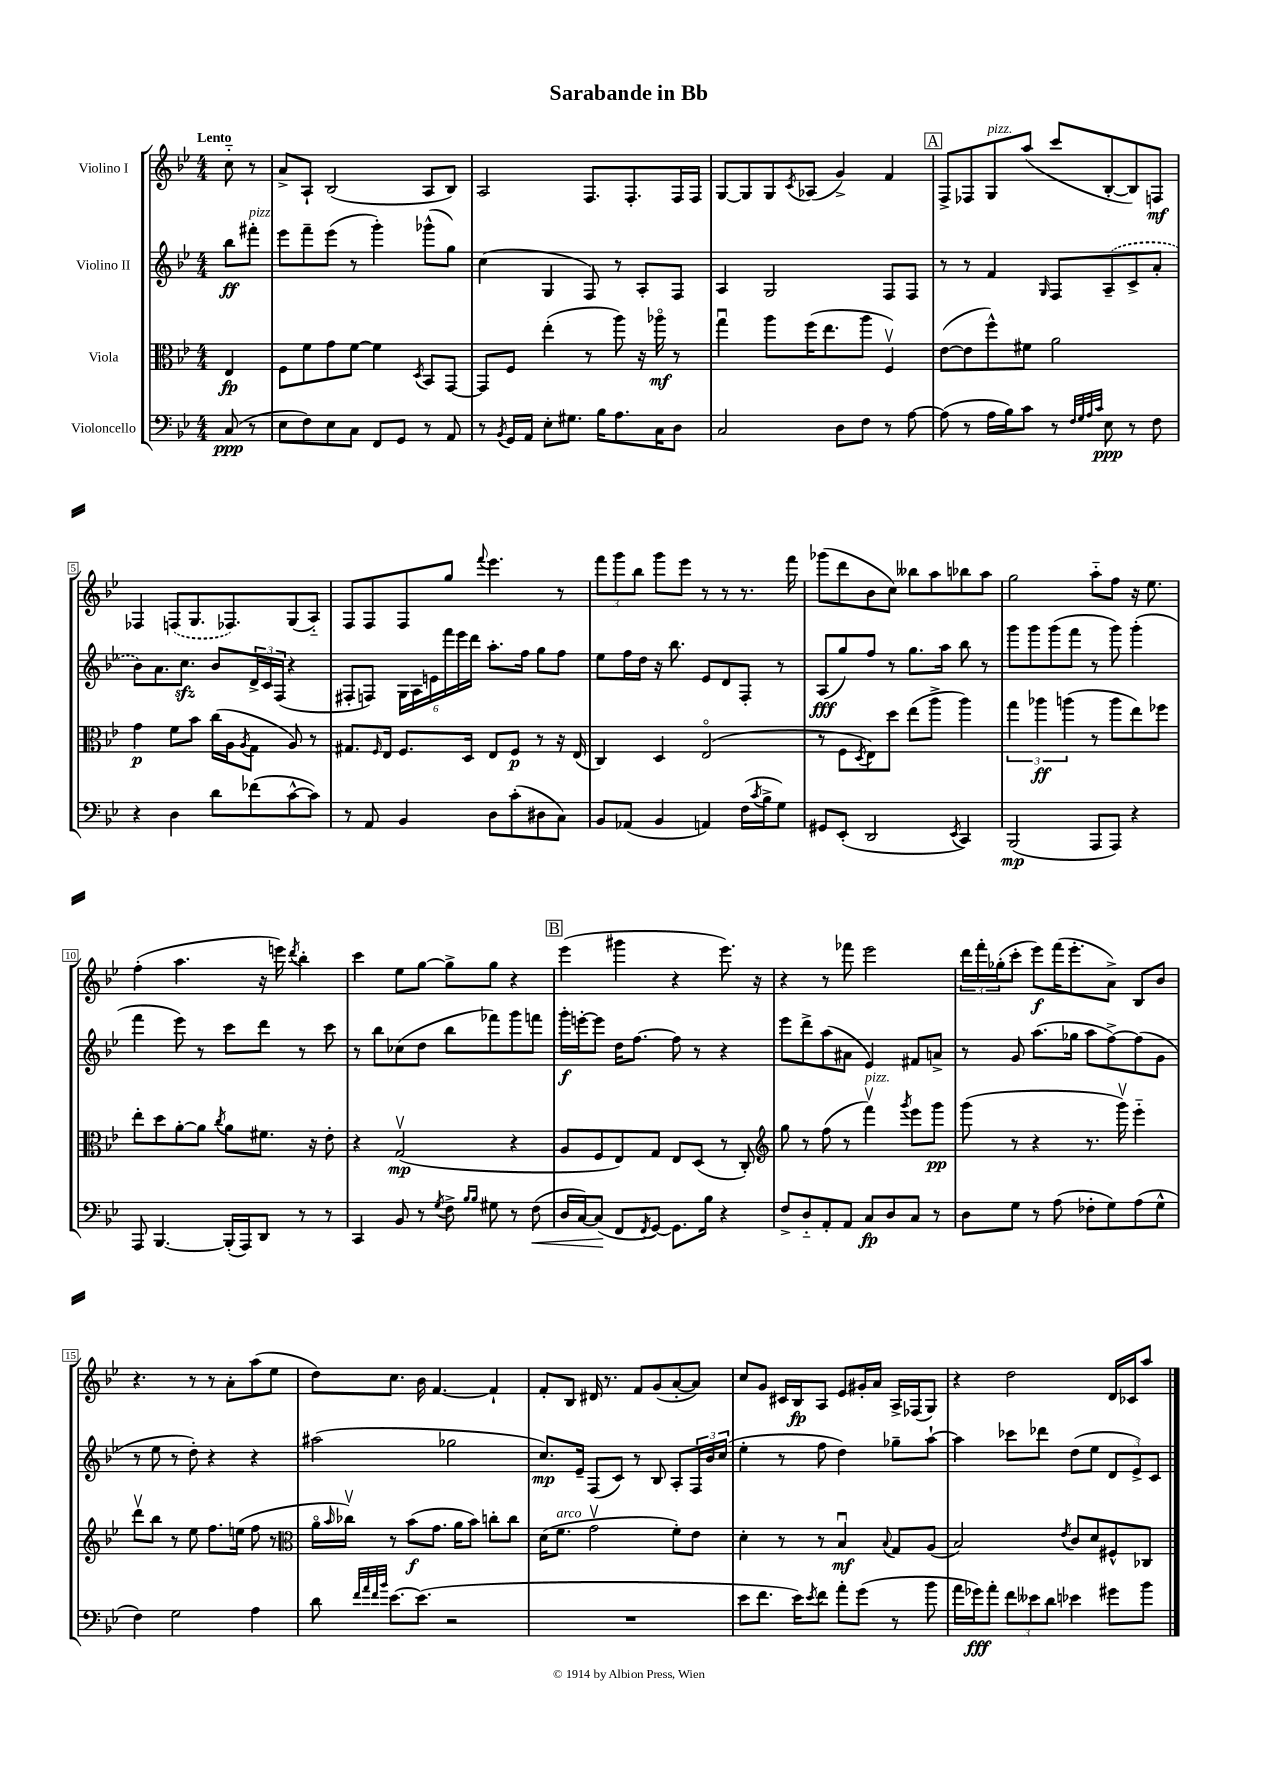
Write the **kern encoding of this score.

**kern	**kern	**kern	**kern
*staff4	*staff3	*staff2	*staff1
*clefF4	*clefC3	*clefG2	*clefG2
*k[b-e-]	*k[b-e-]	*k[b-e-]	*k[b-e-]
*M4/4	*M4/4	*M4/4	*M4/4
(8C/	4E-/	8bb-\L	8cc'~\
8r	.	8fff#'\J	8r
=	=	=	=
8E-\L	8F\L	8eee-\L	8a^/L
8F\)	8f\	8fff~\	8A`/J
8E-\	8g\	(8eee-\J	(2B-/
8C\J	[8f\J	8r	.
8FF/L	4f\]	4ggg'\)	.
8GG/J	.	.	.
.	8qD/	.	.
8r	8BB-/L	(8ggg-^^\L	8A/L
8AA/	[8GG/J	8gg\J)	8B-/J)
=	=	=	=
8r	8GG/]L	(4cc\	2A/
8qBB-/	.	.	.
16GG/LL	8F/J	.	.
16AA/JJ	.	.	.
8E-'\L	(4ee-'\	4G/	.
8.G#\J	.	.	.
.	8r	8F/)	8.F/L
16B-\LK	.	.	.
8.A\	8aa\)	8r	.
.	.	.	8.F'/
.	16r	8A'/L	.
16C\K	16aa-o\	.	.
8D\J	8r	8F/J	16F/L
.	.	.	16F/JJ
=	=	=	=
2C/	4ggu\	4A/	[8G/L
.	.	.	8G/]
.	8aa\L	2G/	8G/
.	.	.	8qc/
.	(16ff\K	.	(8A-/J
.	8.ee-\	.	.
8D\L	.	.	4g^/)
8F\J	8aa\J	.	.
8r	4Fv/)	8F/L	4f/
[8A\	.	8F/J	.
=	=	=	=
(8A\]	([8e-\L	8r	8F^/L
8r	8e-\]	8r	8F-/
16A\LL	8ff^^\)	4f/	8G/
16B-\J)	.	.	.
8c\J	8f#\J	.	(8aa/J
.	.	16qqG/	.
8r	2a\	8F/L	8ccc/L
32qqF/LLL	.	.	.
32qqG/	.	.	.
32qqA/	.	.	.
32qqc/JJJ	.	.	.
8E-\	.	(8A~/	[8B-'/
8r	.	8c^/	8B-/])
8F\	.	8a'/J	8F/J
=	=	=	=
4r	4g\	8b-\L)	4F-/
.	.	8.a\	.
4D\	8f\L	.	(8F/L
.	.	8.cc\J	.
.	8b-\J	.	8.G/
8d\L	(16cc\LL	8b-/L	.
.	16A\J	.	8.F-/)
.	8qA/	.	.
(8f-\	8G\J	24d^/L	.
.	.	24c/	.
.	.	(24F/JJ	.
[8c^^\	8A/)	4r	(8G/
8c\]J)	8r	.	8A'~/J)
=	=	=	=
8r	8.G#/L	8F#'/L	8F/L
8AA/	.	8F/J)	8F/
.	16qqF/	.	.
.	16E-/Jk	.	.
4BB-/	8.F/L	24G\LL	8F/
.	.	24A\	.
.	.	24e\	.
.	.	24fff\	8gg/J
.	.	24eee-\	.
.	16D/Jk	.	.
.	.	24ddd\JJ	.
.	.	.	8qqfff/
8D\L	8E-/L	8.aa'\L	4.eee-\
(8c'\	8F/J	.	.
.	.	16ff\Jk	.
8D#\	8r	8gg\L	.
8C\J)	16r	8ff\J	8r
.	(16E-/	.	.
=	=	=	=
8BB-/L	4C/)	8ee-\L	12fff\L
.	.	.	12ggg\
(8AA-/J	.	16ff\L	.
.	.	.	12bb-\J
.	.	16dd\JJ	.
4BB-/	4D/	16r	8ggg\L
.	.	8.bb-\	.
.	.	.	8eee-\J
4AA/)	(2E-o/	8e-/L	8r
.	.	8d/	8r
(16F\LL	.	8F'/J	8.r
8qc/	.	.	.
16B-^\J	.	.	.
8G\J)	.	8r	.
.	.	.	16fff\
=	=	=	=
8GG#/L	8r	(8A/L	(8ggg-\L
(8EE-'/J	8F\L	8gg/)	8ddd\
.	8qD/	.	.
2DD/	8E-\)	8ff/J	8b-\
.	8dd\J	8r	8cc\J)
.	(8ee-\L	8.gg\L	8bb--\L
.	8aa^\J	.	8aa\
.	.	16aa\Jk	.
8qEE-/	.	.	.
4CC/)	4aa\)	8bb-\	8bb-\
.	.	8r	8aa\J
=	=	=	=
(2BBB-/	6gg\	8ggg\L	2gg\
.	.	8ggg\	.
.	6aa-\	.	.
.	.	(8ggg\	.
.	(6aa\	.	.
.	.	8fff\J	.
8AAA/L	8r	8r	8aa'~\L
8AAA/J)	8aa\L	8ggg\)	8ff\J
4r	8ee-\)	(4ggg'\	16r
.	.	.	8.ee-\
.	8ff-\J	.	.
=	=	=	=
8AAA/	8ee-'\L	4fff\	(4ff'\
[4.BBB-/	8dd\	.	.
.	[8a'\	8eee-\)	4.aa\
.	8a\]J	8r	.
.	8qcc/	.	.
(16BBB-'/]LL	8a\L	8ccc\L	.
16AAA/J)	.	.	.
8DD/J	8.f#\J	8ddd\J	16r
.	.	.	16eee\)
.	.	.	8qddd/
8r	.	8r	4bb-'\
.	16r	.	.
8r	8e-'\	8ccc\	.
=	=	=	=
4CC/	4r	8r	4ccc\
.	.	8bb-\L	.
8BB-/	(2Gv/	(8cc-\	8ee-\L
8r	.	8dd\J	[8gg\J
8qG/	.	.	.
8F^\	.	8bb-\L	8gg^\]L
16qqB-/LL	.	.	.
16qqB-/JJ	.	.	.
8G#\	.	8fff-\)	8gg\J
8r	4r	8ggg\	4r
(8F\	.	8fff\J	.
=	=	=	=
16D/LL	8A/L	16ggg'\LL	(4eee-\
[16C/J)	.	[16eee'\J	.
(8C/]J	8F/	8eee\]J	.
8FF/L	8E-/)	16dd\LK	4ggg#\
.	.	[8.ff\J	.
8qFF/	.	.	.
[8GG/J)	8G/J	.	.
8.GG\]L	8E-/L	8ff\]	4r
.	(8D/J	8r	.
16B-\Jk	.	.	.
4r	8r	4r	8.eee-\)
.	8C'/)	.	.
.	.	.	16r
=	=	=	=
*	*clefG2	*	*
8F^/L	8gg\	8eee-\L	4r
8D'~/	8r	8ddd^\	.
8AA'/	(8ff\	(8aa\	8r
8AA/J	8r	8a#\J	8fff-\
8C/L	4fffv\)	4e-/)	2eee-\
8D/	.	.	.
.	8qggg/	.	.
8C/J	8eee-\L	8f#/L	.
8r	8ggg\J	8a^/J	.
=	=	=	=
8D\L	(8ggg\	8r	24ddd\LL
.	.	.	24fff'\
.	.	.	(24gg-'\J
8G\J	8r	8g/	8ccc'\J
8r	4r	(8.aa\L	8eee-\L)
(8A\	.	.	(16fff\K
.	.	16gg-\Jk	8.eee-'\
8F-'\L	8.r	8aa\L	.
8G\)	.	[8ff^\)	8a^\J)
.	16gggv\)	.	.
(8A\	4eee-'~\	(8ff\]	8B-/L
8G^^\J	.	8g\J	8b-/J
=	=	=	=
4F\)	8dddv\L	8r	4.r
.	8bb-\J	8ee-\	.
2G\	8r	8r	.
.	8ee-\	8dd'\)	8r
.	8.ff\L	4r	8r
.	.	.	8a'\L
.	(16ee\Jk	.	.
4A\	8ff\	4r	(8aa\
.	8r	.	8ee-\J
=	=	=	=
*	*clefC3	*	*
8d\	16ao\LL	(2aa#\	8dd\L)
.	16qqb-/	.	.
.	16cc-v\JJ)	.	.
32qqf/LLL	.	.	.
32qqa/	.	.	.
32qqf/	.	.	.
32qqb-/JJJ	.	.	.
[8.e-\L	8r	.	8.cc\J
.	(8b-\L	.	.
(8.e-\]J	.	.	16b-\
.	8.g\J	.	[4.f/
2r	.	2gg-\	.
.	16a\LK	.	.
.	8b-\J)	.	.
.	8cc'\L	.	4f`/]
.	8cc\J	.	.
=	=	=	=
1r	(16d\LK	8.cc/L)	8f'/L
.	8.f\J	.	.
.	.	.	8B-/J
.	.	16e-~/Jk	.
.	2gv\	(8F/L	16d#/
.	.	.	8.r
.	.	8c/J)	.
.	.	8r	8f/L
.	.	8B-/	(8g/
.	8f'\L)	8A'/L	[8a'/
.	8e-\J	24F/L	8a/]J)
.	.	24b-/	.
.	.	(24cc/JJ	.
=	=	=	=
8e-\L	4d'\	4ee-'\	8cc/L
8.f\J	.	.	8g/J
.	8r	8r	16c#/LL
16e-\LK)	.	.	16B-/J
8qe-/	.	.	.
8f\J	8r	8ff\	8A/J
8a'\L	4B-u/	4dd\)	8e-/L
(8g\J	.	.	16g#'/L
.	.	.	16a/JJ
.	8qqB-/	.	.
8r	8G/L	8gg-~\L	16A^/LL
.	.	.	(16F-/J
8b-\	(8A/J	[8aa`\J	8G/J)
=	=	=	=
16a\LL	2B-/)	4aa\]	4r
16g-\J)	.	.	.
8a'\J	.	.	.
12f\L	.	8ccc-\L	2dd\
12e--\	.	.	.
.	.	8ddd-\J	.
12d\J	.	.	.
.	8qe-/	.	.
4e-\	8c/L	(8dd\L	.
.	8d/	8ee-\J	.
8g#\L	8F#^^/	12d/L	16d/LL
.	.	.	16c-/J
.	.	12e-^/)	.
8b-\J	8C-/J	.	8aa/J
.	.	12c/J	.
==	==	==	==
*-	*-	*-	*-
